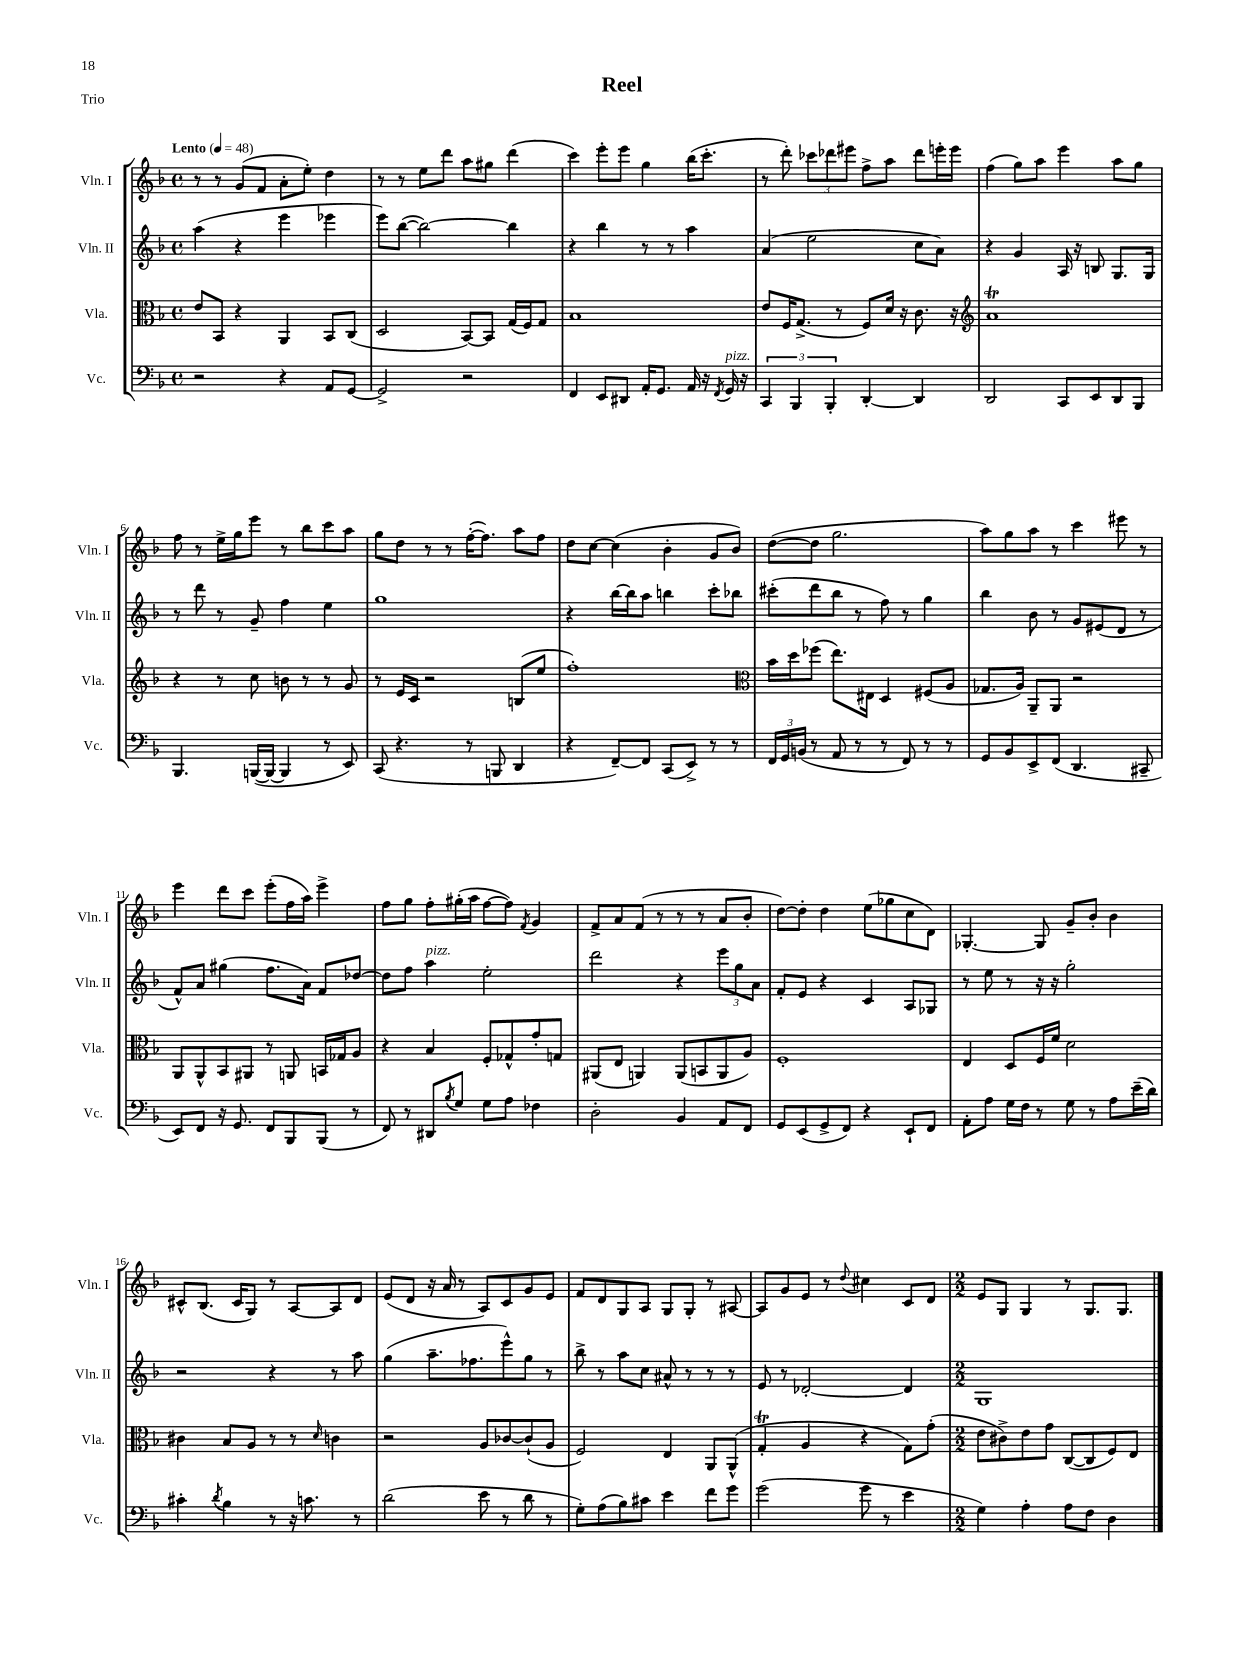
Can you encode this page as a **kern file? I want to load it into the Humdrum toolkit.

**kern	**kern	**kern	**kern
*staff4	*staff3	*staff2	*staff1
*clefF4	*clefC3	*clefG2	*clefG2
*k[b-]	*k[b-]	*k[b-]	*k[b-]
*M4/4	*M4/4	*M4/4	*M4/4
*met(c)	*met(c)	*met(c)	*met(c)
*MM48	*MM48	*MM48	*MM48
2r	8e	(4aa	8r
.	8BB-	.	8r
.	4r	4r	(8g
.	.	.	8f
4r	4AA	4eee	8a'
.	.	.	8ee')
8AA	8BB-	4eee-	4dd
[8GG	(8C	.	.
=	=	=	=
2GG^]	2D	8eee)	8r
.	.	([8bb-	8r
.	.	2bb-_)	8ee
.	.	.	8ddd
2r	[8BB-)	.	8aa
.	8BB-]	.	8gg#
.	(16G	4bb-]	(4ddd
.	16F)	.	.
.	8G	.	.
=	=	=	=
4FF	1B-	4r	4ccc)
8EE	.	4bb-	8eee'
8DD#	.	.	8eee
16AA'	.	8r	4gg
8.GG	.	.	.
.	.	8r	.
16AA	.	4aa	(16bb-
16r	.	.	8.ccc'
8qFF	.	.	.
16GG	.	.	.
16r	.	.	.
=	=	=	=
6CC	8e	(4a	8r
.	16F	.	8ddd')
6BBB-	.	.	.
.	(8.G^	.	.
.	.	2ee	12ccc-
6BBB-'	.	.	12ddd-
.	8r	.	.
.	.	.	12eee#
[4DD'	8F)	.	8ff^
.	16d	.	8aa
.	16r	.	.
4DD]	8.c	8cc	8ddd-
.	.	8a)	16eee'
.	16r	.	16eee
=	=	=	=
*	*clefG2	*	*
2DD	1a	4r	(4ff
.	.	4g	8gg)
.	.	.	8aa
8CC	.	16A	4eee
.	.	16r	.
8EE	.	8B	.
8DD	.	8.G	8aa
8BBB-	.	.	8gg
.	.	16G	.
=	=	=	=
4.BBB-	4r	8r	8ff
.	.	8ddd	8r
.	8r	8r	16ee^
.	.	.	16gg
([16BBB	8cc	8g~	8eee
16BBB_	.	.	.
4BBB]	8b	4ff	8r
.	8r	.	8bb-
8r	8r	4ee	8ccc
8EE)	8g	.	8aa
=	=	=	=
(8CC	8r	1gg	8gg
4.r	16e	.	8dd
.	16c	.	.
.	2r	.	8r
.	.	.	8r
8r	.	.	([16ff'
.	.	.	8.ff])
8BBB	.	.	.
4DD	(8B	.	8aa
.	8ee	.	8ff
=	=	=	=
4r	1ff')	4r	8dd
.	.	.	[8cc
[8FF~)	.	[16bb-	(4cc]
.	.	16bb-]	.
8FF]	.	8aa	.
(8CC	.	4bb	4b-'
8EE^)	.	.	.
8r	.	8ccc'	8g
8r	.	8bb-	8b-)
=	=	=	=
*	*clefC3	*	*
24FF	16b-	(8ccc#'	([8dd
24GG	.	.	.
.	16dd	.	.
(24BB	.	.	.
8r	(8ff-	8ddd	8dd]
8AA	8.ee)	8bb-	2.gg
8r	.	8r	.
.	16E#	.	.
8r	4D	8ff)	.
8FF)	.	8r	.
8r	(8F#	4gg	.
8r	8A	.	.
=	=	=	=
8GG	8.G-	4bb-	8aa)
8BB-	.	.	8gg
.	16A)	.	.
8EE^	8AA~	8b-	8aa
(8FF	8AA	8r	8r
4.DD	2r	8g	4ccc
.	.	(8e#	.
.	.	8d	8eee#
8CC#~	.	8r	8r
=	=	=	=
8EE)	8AA	8f^^)	4eee
8FF	8AA^^	8a	.
16r	8BB-	(4gg#	8ddd
8.GG	.	.	.
.	8AA#	.	8ccc
8FF	8r	8.ff	(8eee'
8BBB-	8AA	.	16ff
.	.	16a)	16aa)
(8BBB-	16BB	8f	4eee^
.	16G-	.	.
8r	8A	[8dd-	.
=	=	=	=
8FF)	4r	8dd-]	8ff
8r	.	8ff	8gg
8DD#	4B-	4aa	8ff'
8qB-	.	.	.
8G	.	.	(16gg#'
.	.	.	16aa
8G	8F'	2ee'	[8ff
8A	8G-^^	.	8ff])
.	.	.	8qf
4F-	8g'	.	4g
.	8G	.	.
=	=	=	=
2D'	(8AA#	2ddd	8f^
.	8E	.	8a
.	4AA)	.	(8f
.	.	.	8r
4BB-	(8AA	4r	8r
.	8BB	.	8r
8AA	8AA	12eee	8a
.	.	12gg	.
8FF	8A)	.	8b-'
.	.	12a	.
=	=	=	=
8GG	1F'	8f'	[8dd)
(8EE	.	8e	8dd']
8GG^	.	4r	4dd
8FF)	.	.	.
4r	.	4c	(8ee
.	.	.	8gg-
8EE`	.	8A	8cc
8FF	.	8G-	8d)
=	=	=	=
8AA'	4E	8r	[4.G-'
8A	.	8ee	.
16G	8D	8r	.
16F	.	.	.
8r	16F	16r	8G-]
.	16f	16r	.
8G	2d	2gg'	8g~
8r	.	.	8b-'
8A	.	.	4b-
(16e~	.	.	.
16d)	.	.	.
=	=	=	=
4c#'	4c#	2r	8c#^^
.	.	.	(8.B-
8qd	.	.	.
4B-	8B-	.	.
.	.	.	16c#
.	8A	.	8G)
8r	8r	4r	8r
16r	8r	.	[8A
8.c	.	.	.
.	16qqd	.	.
.	4c	8r	8A]
8r	.	8aa	8d
=	=	=	=
(2d	2r	(4gg	(8e
.	.	.	8d
.	.	8.aa~	16r
.	.	.	16a
.	.	.	8r
.	.	8.ff-	.
8e	8A	.	8A)
8r	[8c-	8eee^^)	8c
8d	(8c-`]	8gg	8g
8r	8A	8r	8e
=	=	=	=
8G')	2F)	8bb-^	8f
(8A	.	8r	8d
8B-)	.	8aa	8G
8c#	.	8cc	8A
4e	4E	8a#^^	8G
.	.	8r	8G'
8f	8AA	8r	8r
8g	(8AA^^	8r	[8A#
=	=	=	=
(2g	4G'	8e	8A#]
.	.	8r	8g
.	4A	[2d-'	8e
.	.	.	8r
.	.	.	8qqdd
8g	4r	.	4cc#
8r	.	.	.
4e	8G)	4d-]	8c
.	(8g'	.	8d
=	=	=	=
*M2/2	*M2/2	*M2/2	*M2/2
4G)	8e	1G	8e
.	8c#^)	.	8G
4A'	8e	.	4G
.	8g	.	.
8A	([8C	.	8r
8F	8C]	.	8.G
4D	8F)	.	.
.	.	.	8.G
.	8E	.	.
==	==	==	==
*-	*-	*-	*-
